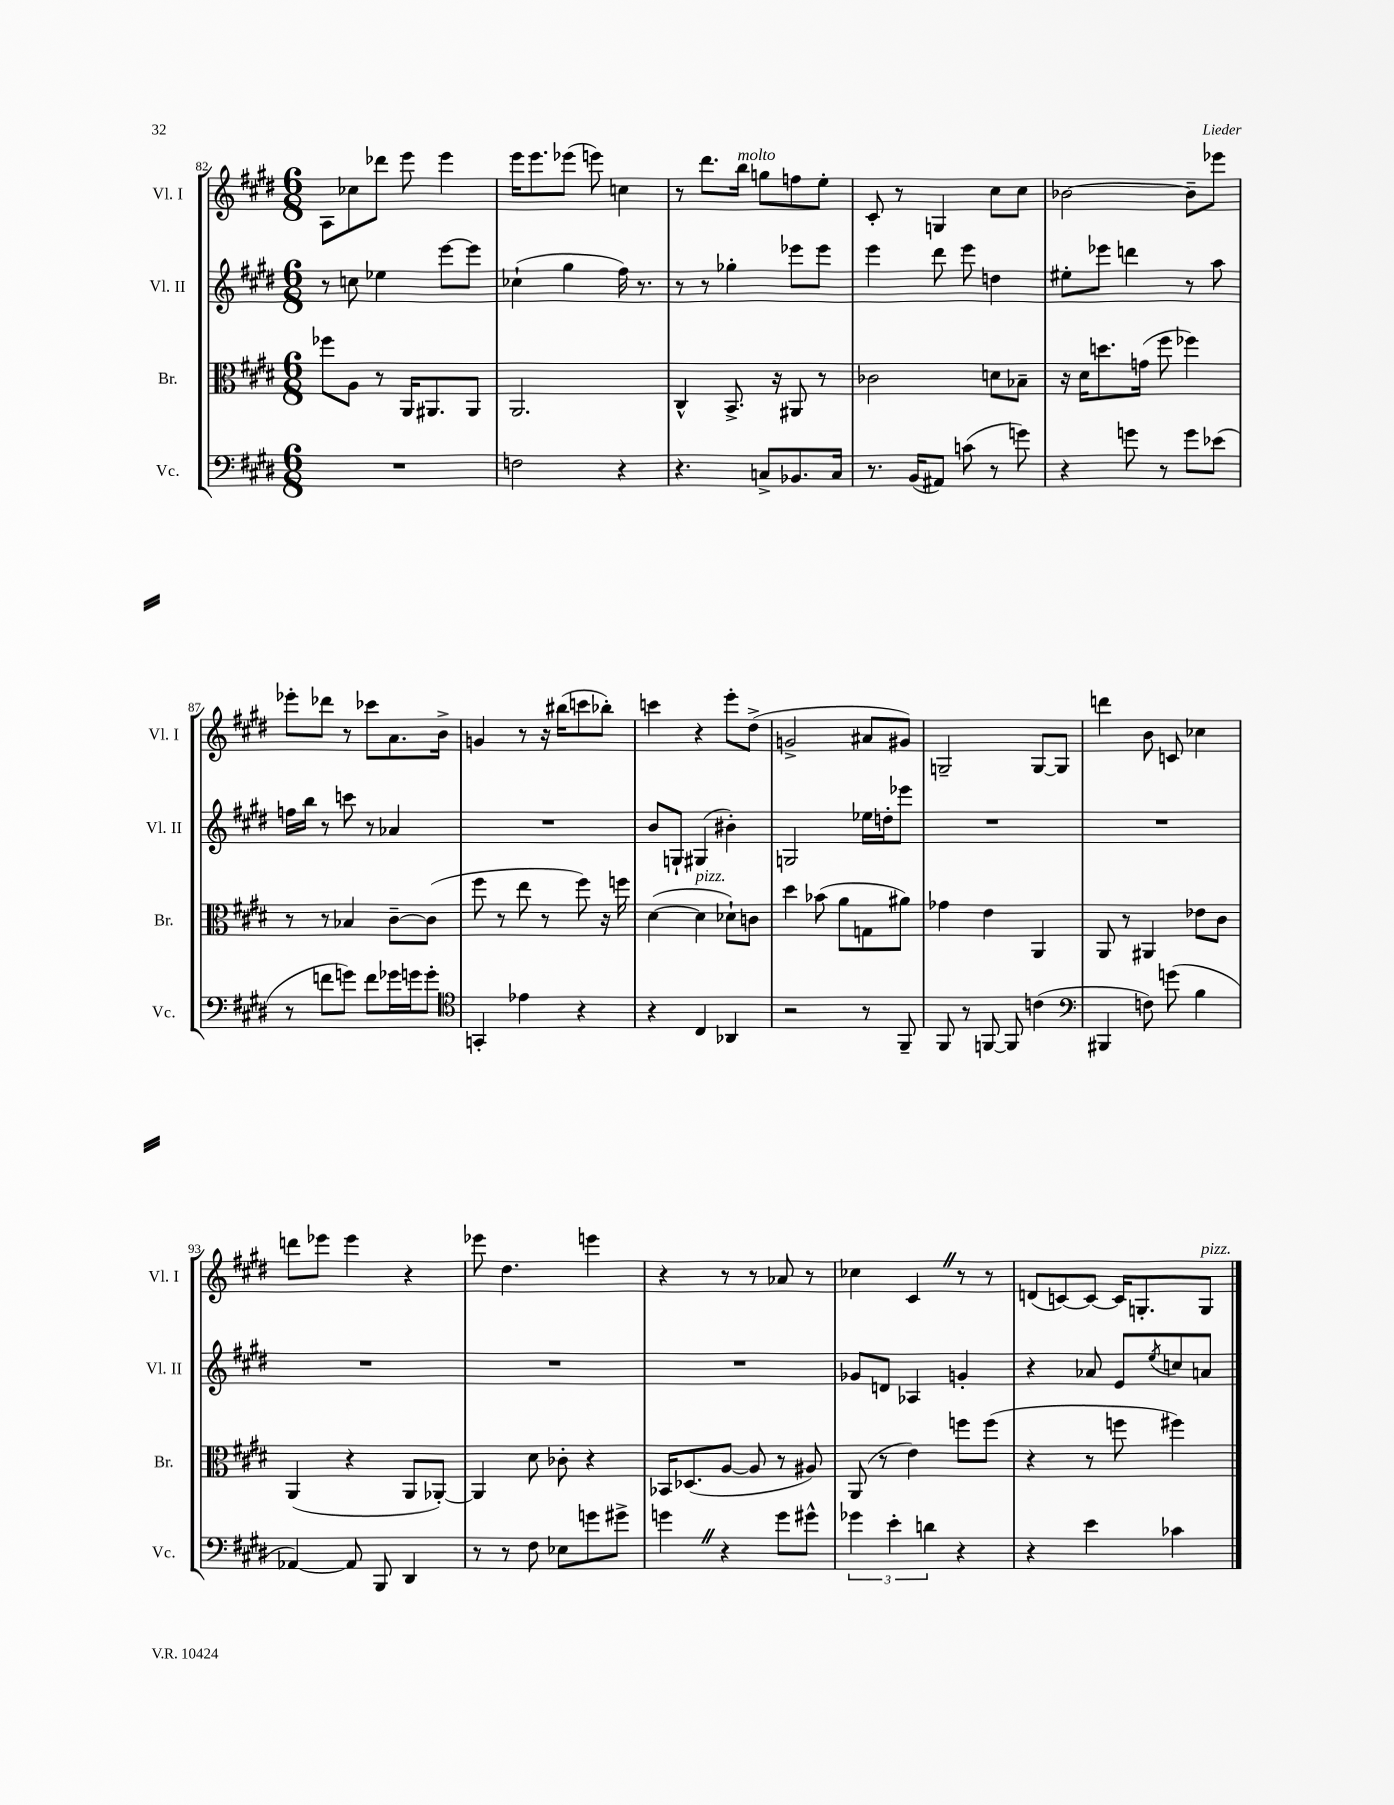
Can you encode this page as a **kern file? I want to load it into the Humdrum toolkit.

**kern	**kern	**kern	**kern
*staff4	*staff3	*staff2	*staff1
*clefF4	*clefC3	*clefG2	*clefG2
*k[f#c#g#d#]	*k[f#c#g#d#]	*k[f#c#g#d#]	*k[f#c#g#d#]
*M6/8	*M6/8	*M6/8	*M6/8
2.r	8ff-\L	8r	8A\L
.	8A\J	8cc\	8cc-\
.	8r	4ee-\	8ddd-\J
.	16AA/LK	.	8eee\
.	8.AA#/	.	.
.	.	[8eee\L	4eee\
.	8AA#/J	8eee\]J	.
=	=	=	=
2F\	2.AA/	(4cc-`\	16eee\LK
.	.	.	8.eee\
.	.	4gg#\	(8eee-\J
.	.	.	8eee\)
4r	.	16ff#\)	4cc\
.	.	8.r	.
=	=	=	=
4.r	4C#^^/	8r	8r
.	.	8r	8.ddd#\L
.	8.BB^/	4gg-'\	.
.	.	.	16bb\Jk
8C^/L	.	.	8gg\L
.	16r	.	.
8.BB-/	8AA#/	8eee-\L	8ff\
.	8r	8eee-\J	8ee'\J
16C/Jk	.	.	.
=	=	=	=
8.r	2c-\	4eee\	8c#'/
.	.	.	8r
(16BB/LK	.	.	.
8AA#/J)	.	8ddd#\	4G/
(8c\	.	8eee\	.
8r	8d\L	4dd\	8cc#\L
8g\)	8B-~\J	.	8cc#\J
=	=	=	=
4r	16r	8ee#'\L	[2b-\
.	16d#\LK	.	.
.	8.dd\	8eee-\J	.
8g\	.	4ddd\	.
.	(16g\Jk	.	.
8r	8ff#\	.	.
8g\L	4ff-\)	8r	8b-~\]L
(8e-\J	.	8aa\	8eee-\J
=	=	=	=
8r	8r	16ff\LL	8eee-'\L
.	.	16bb\JJ	.
8f\L	8r	8r	8ddd-\J
8g\J)	4B-/	8ccc\	8r
8f\L	.	8r	8ccc-\L
16g-\L	[8c#~\L	4a-/	8.a\
16g\J	.	.	.
8g'\J	(8c#\]J	.	.
.	.	.	16b^\Jk
=	=	=	=
*clefC4	*	*	*
4GG'/	8ff#\	2.r	4g/
.	8r	.	.
4e-\	8ee\	.	8r
.	8r	.	16r
.	.	.	(16bb#\LK
4r	8ff#\)	.	8ccc\
.	16r	.	8bb-'\J)
.	16ff\	.	.
=	=	=	=
4r	([4d#\	8b/L	4ccc\
.	.	8G`/J	.
4C#/	4d#\]	(4G#/	4r
4AA-/	8d-`\L)	4b#'\)	8eee'\L
.	8c\J	.	(8dd#^\J
=	=	=	=
2r	4dd#\	2G/	2g^/
.	(8b-\	.	.
.	8a\L	.	.
8r	8G\	16ee-\LL	8a#/L
.	.	16dd'\J	.
8FF#~/	8a#\J)	8eee-\J	8g#/J)
=	=	=	=
8FF#/	4g-\	2.r	2G~/
8r	.	.	.
[8FF/	4e\	.	.
8FF/]	.	.	.
(4c\	4AA/	.	[8G/L
.	.	.	8G/]J
=	=	=	=
*clefF4	*	*	*
4BBB#/	8AA/	2.r	4ddd\
.	8r	.	.
8F\)	4AA#/	.	8b\
(8g\	.	.	8c/
4B\	8e-\L	.	4cc-\
.	8c#\J	.	.
=	=	=	=
[4AA-/)	(4AA/	2.r	8ddd\L
.	.	.	8eee-\J
8AA-/]	4r	.	4eee-\
8BBB/	.	.	.
4DD#/	8AA/L	.	4r
.	[8AA-'/J)	.	.
=	=	=	=
8r	4AA-/]	2.r	8eee-\
8r	.	.	4.dd#\
8F#\	8d#\	.	.
8E-\L	8c-'\	.	.
8g\	4r	.	4eee\
8g#^\J	.	.	.
=	=	=	=
4g\	16BB-/LK	2.r	4r
.	(8.D-/	.	.
4r	[8A/J	.	8r
.	8A/]	.	8r
8g\L	8r	.	8a-/
8g#^^\J	8A#/)	.	8r
=	=	=	=
6g-\	(8AA/	8g-/L	4cc-\
.	8r	8d/J	.
6e'\	.	.	.
.	4e\)	4A-/	4c#/
6d\	.	.	.
4r	8ff\L	4g'/	8r
.	(8ff\J	.	8r
=	=	=	=
4r	4r	4r	(8d/L
.	.	.	[8c/)
4e\	8r	8a-/	8c/_J
.	8ff\	8e/L	16c/]LK
.	.	.	8.G'/
.	.	8qee/	.
4c-\	4ff#\)	8cc/	.
.	.	8a/J	8G/J
==	==	==	==
*-	*-	*-	*-
